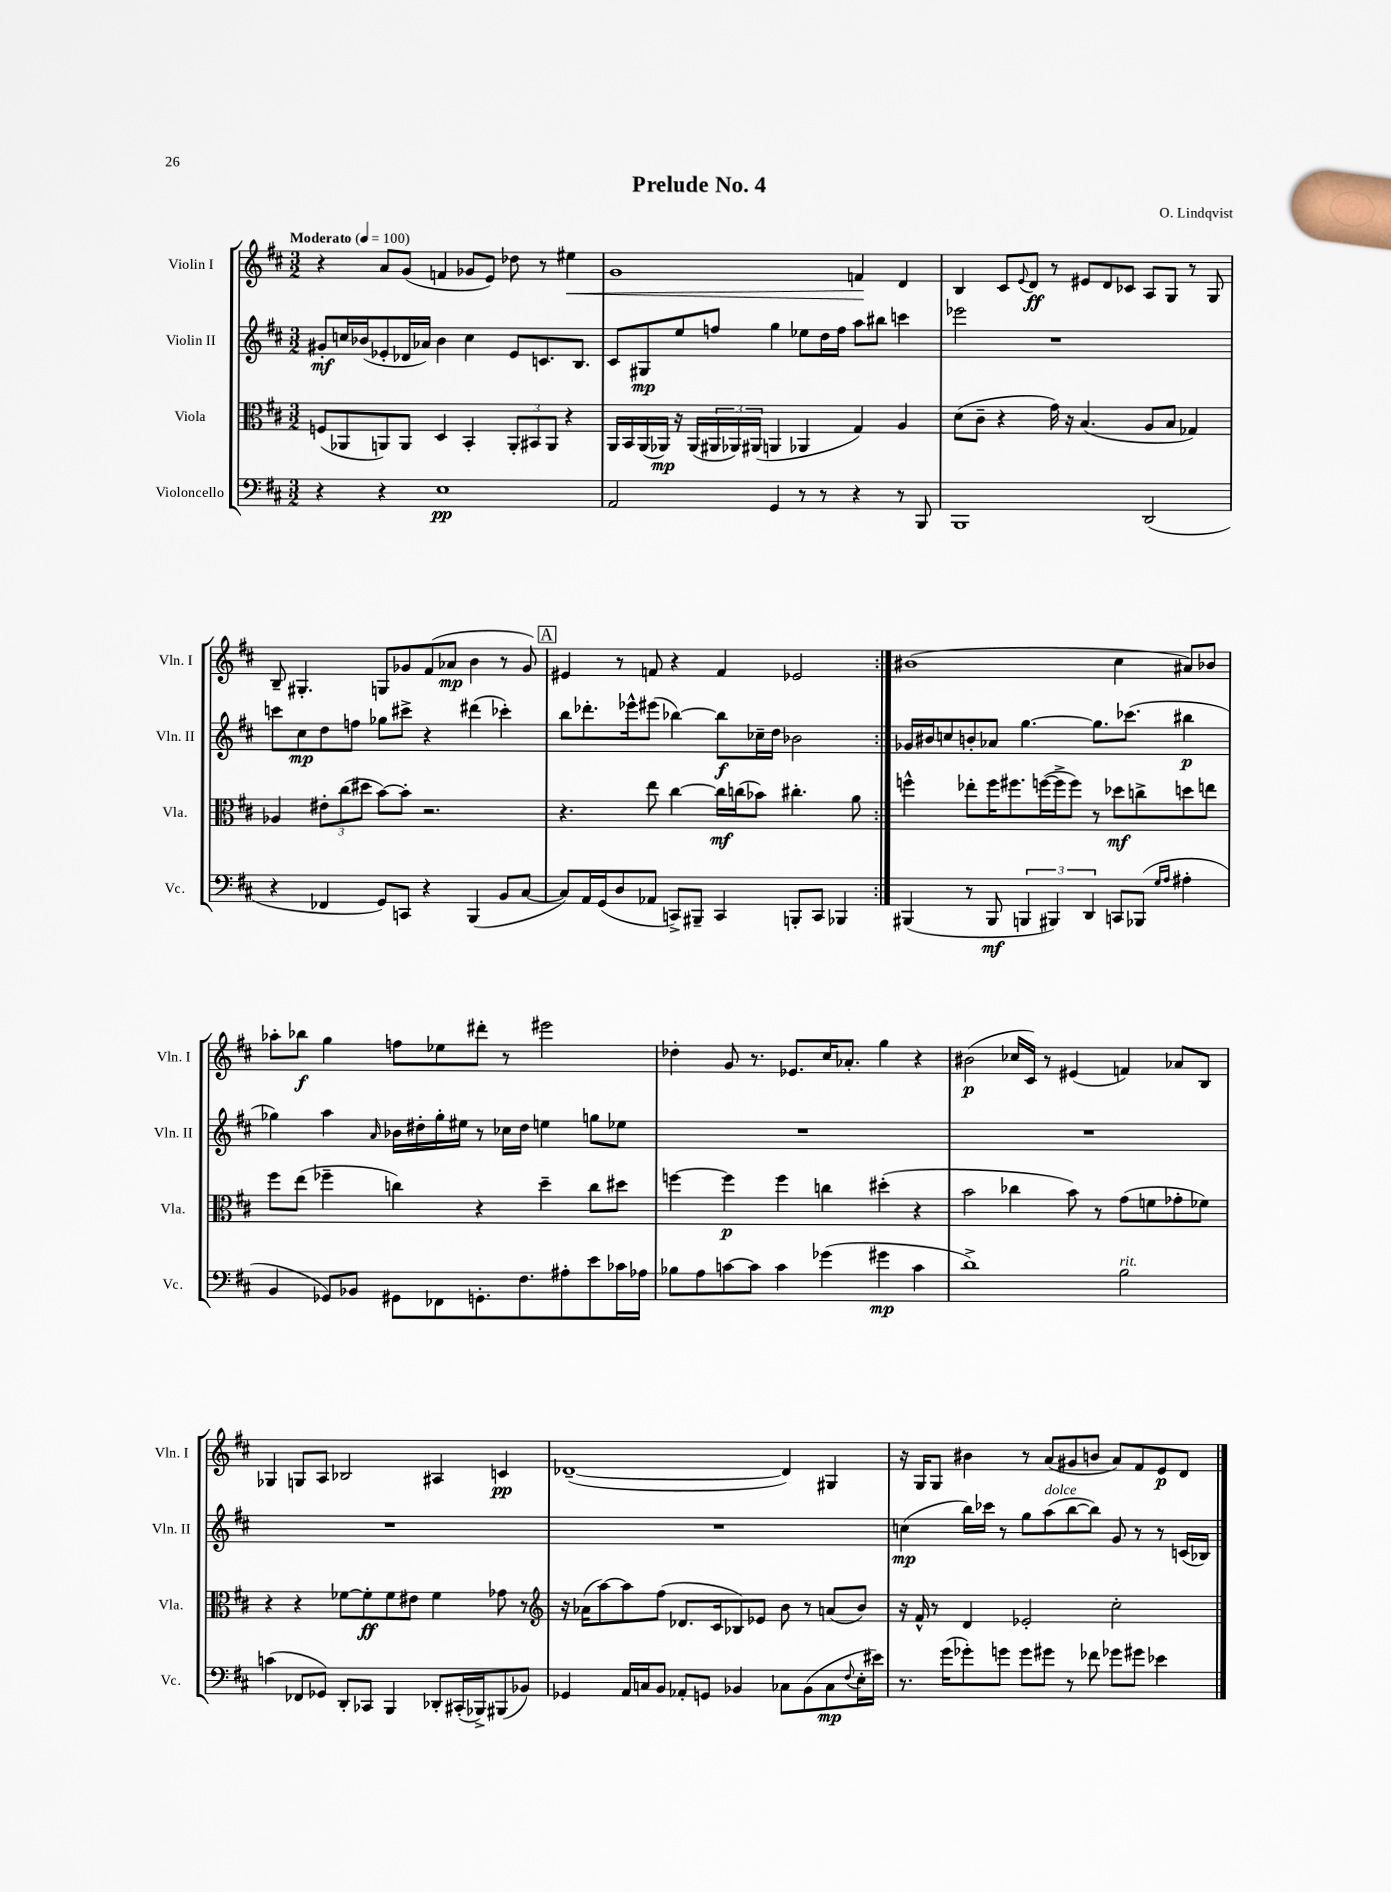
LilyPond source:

\header { title = "Prelude No. 4" composer = "O. Lindqvist" }
<<
\new StaffGroup <<
\new Staff = "s0" \with { instrumentName = "Violin I" shortInstrumentName = "Vln. I" } {
    \clef treble \key d \major \numericTimeSignature \time 3/2 \tempo "Moderato" 4 = 100
    \repeat volta 2 { r4 a'8 g'8( f'4 ges'8 e'8) des''8 r8 eis''4\< |
    g'1 f'4\! d'4 |
    b4 cis'8 \appoggiatura { e'8 } d'8\ff r8 eis'8 d'8 ces'8 a8 g8 r8 g8 |
    b8-- gis4.-. g8 ges'8 fis'8( aes'8\mp b'4 r8 ges'8) |
    \mark \markup { \box "A" } eis'4 r8 f'8 r4 f'4 ees'2 | }
    bis'1( cis''4 ais'8) bes'8 |
    aes''8-. bes''8\f g''4 f''8 ees''8 dis'''8-. r8 eis'''2 |
    des''4-. g'8 r8. ees'8. cis''16 aes'8.-. g''4 r4 |
    bis'2\p( ces''16 cis'16) r8 eis'4( f'4) aes'8 b8 |
    ges4 g8 a8 bes2 ais4 c'4\pp |
    des'1~--( des'4) gis4 |
    r16 g16 g8 bis'4 r8 a'8( gis'8 b'8 a'8) fis'8 e'8\p d'8 \bar "|." |
}
\new Staff = "s1" \with { instrumentName = "Violin II" shortInstrumentName = "Vln. II" } {
    \clef treble \key d \major \numericTimeSignature \time 3/2
    \repeat volta 2 { gis'8-.\mf c''16 bes'16( ees'8-. des'16 aes'16) bes'4 c''4 ees'8 c'8. b8. |
    cis'8 gis8\mp e''8 f''8 g''4 ees''8 d''16 f''16 a''8 bis''8 c'''4 |
    ees'''2 r1 |
    c'''8 cis''8\mp d''8 f''8 ges''8 cis'''8-> r4 dis'''4( ces'''4-.) |
    \mark \markup { \box "A" } b''8 des'''8.-. ees'''16-^ eis'''8( bes''4~) bes''8\f ces''16-- d''16 bes'2 | }
    ges'16 bis'16 c''8 b'8-. aes'8 g''4.~ g''8. ces'''8.( bis''4\p |
    ges''4) a''4 \grace { a'16 } bes'16 dis''16-. ges''16-. eis''16 r8 ces''16 dis''16 e''4 g''8 ees''8 |
    R1. |
    R1. |
    R1. |
    R1. |
    c''4\mp( b''16) ces'''16 r8 g''8 a''8^\markup { \italic "dolce" }( b''8~ b''8) g'8 r8 r8 c'16( bes16) \bar "|." |
}
\new Staff = "s2" \with { instrumentName = "Viola" shortInstrumentName = "Vla." } {
    \clef alto \key d \major \numericTimeSignature \time 3/2
    \repeat volta 2 { f8( aes,8 a,8) a,8 d4 b,4-. \tuplet 3/2 { a,8-. bis,8 a,8 } r4 |
    a,16 b,16 a,16( aes,16\mp) r16 aes,16( \tuplet 3/2 { ais,16 aes,16) ais,16( } a,4 aes,4 g4) a4 |
    d'8( cis'8-- r4 g'16) r16 b4.( a8 b8 ges4) |
    aes4 \tuplet 3/2 { eis'8-. cis''8( dis''8 } b'8~) b'8-. r2. |
    \mark \markup { \box "A" } r4. e''8 cis''4~ cis''16\mf c''16( bes'8) cis''4.-. a'8 | }
    f''4-^ ees''8-. f''16 fis''8. f''16~( f''16-> f''8) r8 des''8\mf c''8-> d''8 e''8 |
    fis''8 e''8( fes''4-- c''4) r4 d''4-- c''8 dis''8 |
    f''4~ f''4\p f''4 c''4 dis''4-.( r4 |
    b'2 ces''4 b'8) r8 g'8( f'8 ges'8-. fes'8) |
    r4 r4 fes'8~ fes'8-.\ff fes'8 eis'8 fes'4 ges'8 r8 |
    \clef treble r16 aes'16( a''8~) a''8 fis''8( des'8. cis'16 bes8) ees'8 b'8 r8 a'8( b'8) |
    r16 fis'16-^ r8 d'4 ees'2-. cis''2-. \bar "|." |
}
\new Staff = "s3" \with { instrumentName = "Violoncello" shortInstrumentName = "Vc." } {
    \clef bass \key d \major \numericTimeSignature \time 3/2
    \repeat volta 2 { r4 r4 e1\pp |
    a,2 g,4 r8 r8 r4 r8 b,,8 |
    b,,1 d,2( |
    r4 fes,4 g,8) c,8 r4 b,,4( b,8 cis8~ |
    \mark \markup { \box "A" } cis8) a,16 g,16( d8 aes,8 c,8->) bis,,8-- c,4 b,,8-. c,8 bes,,4 | }
    bis,,4( r8 bis,,8\mf \tuplet 3/2 { b,,4 bis,,4) d,4 } c,8 bes,,8( \grace { g16 a16 } ais4-. |
    b,4 ges,8) bes,8 gis,8 fes,8 g,8.-. fis8. ais8-. e'8 ces'16 aes16 |
    bes8 a8 c'8~ c'8 c'4 ges'4( gis'4\mp c'4 |
    d'1->) b2^\markup { \italic "rit." } |
    c'4( fes,8 ges,8) d,8-. ces,8 b,,4 des,8-. cis,16-.( bes,,16->) bis,,8( bes,8) |
    ges,4 a,16 c16 b,8 aes,8-. g,8 bes,4 ces8 bes,8( ces8\mp \appoggiatura { fis8 } e16-. eis'16) |
    r8. g'16( ges'8-.) g'8 g'8 gis'8 r8 fes'8 ges'8 gis'8 ees'4 \bar "|." |
}
>>
>>
\layout { \context { \Score \remove "Bar_number_engraver" } }
